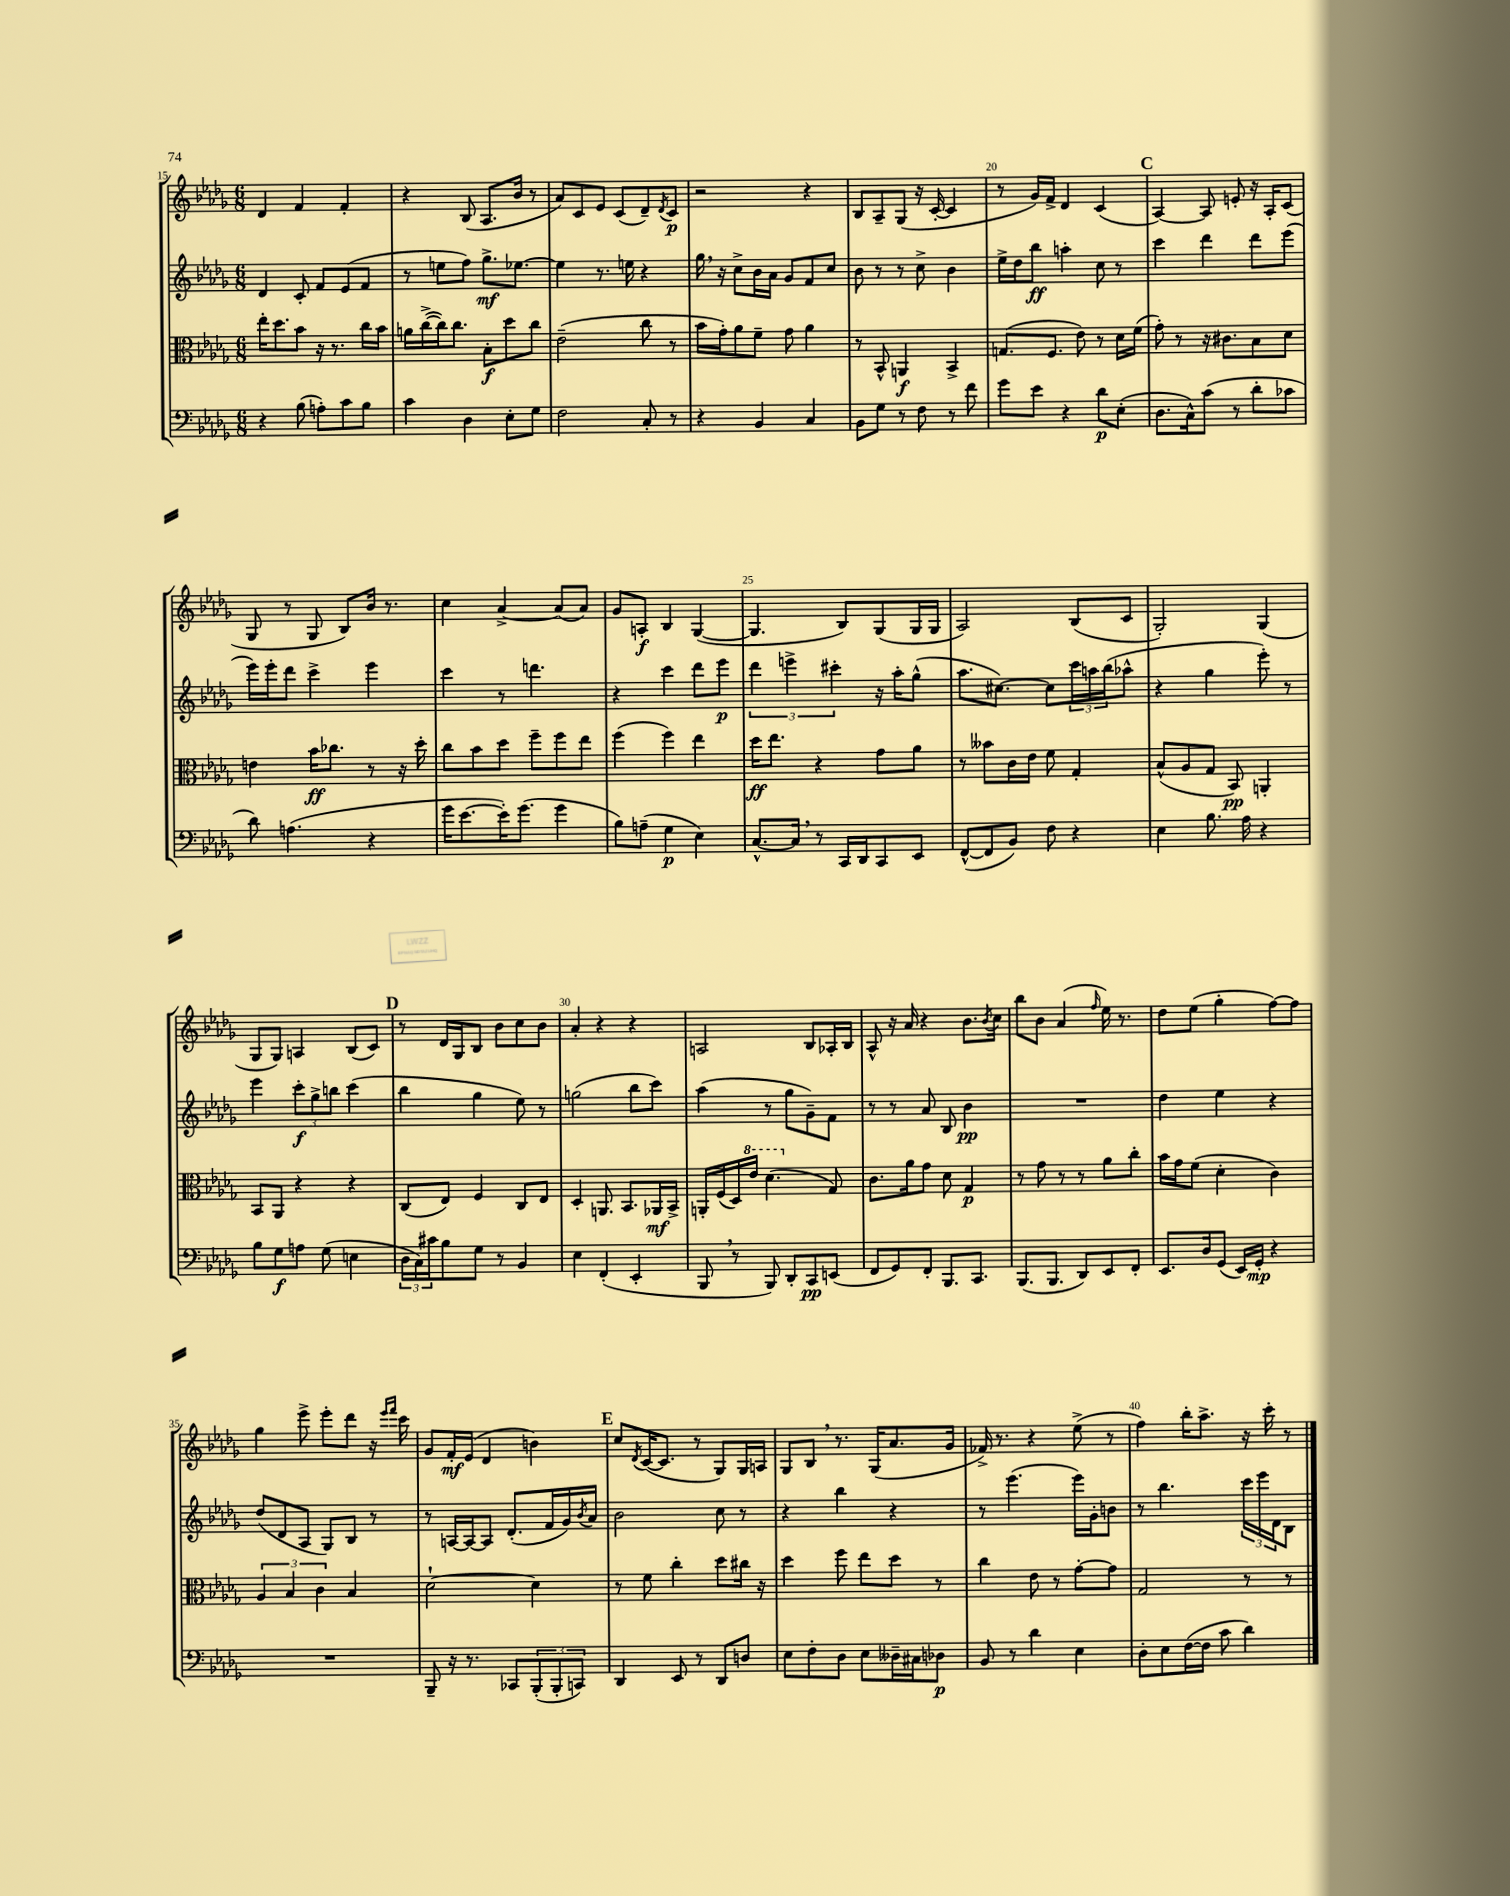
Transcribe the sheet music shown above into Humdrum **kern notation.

**kern	**kern	**kern	**kern
*staff4	*staff3	*staff2	*staff1
*clefF4	*clefC3	*clefG2	*clefG2
*k[b-e-a-d-g-]	*k[b-e-a-d-g-]	*k[b-e-a-d-g-]	*k[b-e-a-d-g-]
*M6/8	*M6/8	*M6/8	*M6/8
4r	16ee-'	4d-	4d-
.	8.dd-	.	.
(8B-	8b-	8c'	4f
8A')	16r	8f	.
.	8.r	.	.
8c	.	(8e-	4f'
8B-	16cc	8f	.
.	16b-	.	.
=	=	=	=
4c	16a	8r	4r
.	([16cc^	.	.
.	16cc])	8ee	.
.	8.cc	.	.
4D-	.	8ff)	(8B-
.	8B-'	8.gg-^	8.A-
8E-'	8dd-	.	.
.	.	[8.ee-	16b-
8G-	8cc	.	8r
=	=	=	=
2F	(2e-~	4ee-]	8a-)
.	.	.	8c
.	.	8.r	8e-
.	.	.	(8c
.	.	16ee	.
8C'	8cc	4r	8d-~)
.	.	.	8qd-
8r	8r	.	8c
=	=	=	=
4r	16b-	16gg-	2r
.	16g-')	16r	.
.	8a-	8cc^	.
4BB-	8f~	16b-	.
.	.	16a-	.
.	8g-	8g-	.
4C	4a-	8f	4r
.	.	8cc	.
=	=	=	=
8BB-	8r	8b-	8B-
8G-	8BB-^^	8r	8A-~
8r	4AA	8r	(8G-
8F	.	8cc^	16r
.	.	.	[16c'
8r	4BB-^	4b-	4c]
8f	.	.	.
=	=	=	=
8g-	(8.G	16ee-^	8r
.	.	16dd-	.
8e-	.	8bb-	16g-)
.	8.F	.	16f^
4r	.	4aa'	4d-
.	8e-)	.	.
8d-	8r	8cc	(4c
(8E-'	16d-	8r	.
.	(16f	.	.
=	=	=	=
8.D-	8g-')	4ccc	[4A-)
.	8r	.	.
16C^^)	.	.	.
(8c	16r	4ddd-	8A-]
.	8.c#	.	.
8r	.	.	8e'
8d-'	8B-	8ddd-	16r
.	.	.	16A-'
8c-	8d-	(8eee-	(8c
=	=	=	=
8d-)	4e	16eee-)	8G-
.	.	16eee-'	.
(4.A	.	8ddd-	8r
.	16b-	4ccc^	8G-
.	8.cc-	.	.
.	.	.	8B-)
4r	8r	4eee-	16b-
.	.	.	8.r
.	16r	.	.
.	16dd-'	.	.
=	=	=	=
16g-	8cc	4ccc	4cc
[8.e-	.	.	.
.	8b-	.	.
16e-'])	8dd-	8r	[4a-^
(8.g-	.	.	.
.	8ff~	4.ddd	.
4g-	8ff	.	(8a-]
.	8ee-	.	8a-)
=	=	=	=
8B-)	(4ff	4r	8g-
(8A~	.	.	8A'
4G-	4ff)	4ccc	4B-
4E-)	4ee-	8ddd-	([4G-
.	.	8eee-	.
=	=	=	=
[8.C^^	16dd-	6ddd-	4.G-]
.	8.ee-	.	.
.	.	6eee^	.
16C]	.	.	.
8r	4r	.	.
.	.	6ccc#'	.
16CC	.	.	8B-)
16DD-	.	.	.
8CC	8g-	16r	(8G-
.	.	16aa-'	.
8EE-	8a-	(8gg-^^	16G-
.	.	.	16G-
=	=	=	=
([8FF^^	8r	8.aa-	2A-)
8FF]	8b--	.	.
.	.	[8.cc#)	.
8BB-)	16c	.	.
.	16e-	.	.
8F	8f	8cc#]	.
4r	4G-'	24ccc	(8B-
.	.	24aa	.
.	.	(24bb-	.
.	.	8aa-^^	8c
=	=	=	=
4E-	(8B-^^	4r	2G-')
.	8A-	.	.
8.B-	8G-	4gg-	.
.	8BB-)	.	.
16A-	.	.	.
4r	4AA'	8eee-')	(4G-
.	.	8r	.
=	=	=	=
8B-	8BB-	4eee-	8G-
8G-	8AA-	.	8G-)
8A	4r	12ccc'	4A
.	.	12gg-^	.
(8G-	.	.	.
.	.	12bb	.
4E	4r	(4ccc	(8B-
.	.	.	8c)
=	=	=	=
24D-	(8C	4bb-	8r
24C)	.	.	.
24c#	.	.	.
8B-	8E-)	.	16d-
.	.	.	16G-
8G-	4F	4gg-	8B-
8r	.	.	8b-
4BB-	8C	8ee-)	8cc
.	8E-	8r	8b-
=	=	=	=
4E-	4D-'	(2gg	4a-'
(4FF'	8.AA	.	4r
.	8.BB-	.	.
4EE-'	.	8bb-	4r
.	16AA-	8ccc)	.
.	16BB-^	.	.
=	=	=	=
8BBB-	16AA'	(4aa-	2A
.	(16F	.	.
8r	16D-)	.	.
.	16ee-	.	.
8BBB-)	(4.dd-	8r	.
8DD-'	.	8gg-	.
8CC	.	8g-~)	8B-
(8EE	8G-)	8f	16A-'
.	.	.	16B-
=	=	=	=
8FF	8.c	8r	8A-^^
8GG-)	.	8r	16r
.	16a-	.	16a-
8FF'	8g-	8a-	4r
8.BBB-	8d-	8B-	.
.	4G-	4b-	8.b-
8.CC	.	.	.
.	.	.	8qb-
.	.	.	16cc
=	=	=	=
(8.BBB-	8r	2.r	8bb-
.	8g-	.	8b-
8.BBB-	.	.	.
.	8r	.	(4a-
8DD-)	8r	.	.
.	.	.	16qqff
8EE-	8a-	.	16ee-)
.	.	.	8.r
8FF'	8cc'	.	.
=	=	=	=
8.EE-	16b-	4dd-	8dd-
.	16g-	.	.
.	(8f	.	(8ee-
16D-	.	.	.
(8GG-	4d-'	4ee-	4gg-'
16EE-)	.	.	.
16GG-'	.	.	.
4r	4c)	4r	[8ff)
.	.	.	8ff]
=	=	=	=
2.r	6A-	(8dd-	4gg-
.	.	8d-	.
.	6B-	.	.
.	.	8A-	8eee-^
.	6c	.	.
.	.	8G-)	8eee-'
.	4B-	8B-	8ddd-
.	.	8r	16r
.	.	.	16qqeee-
.	.	.	16qqfff
.	.	.	16ccc
=	=	=	=
8BBB-~	[2d-`	8r	8g-
16r	.	[16A	16f'
8.r	.	16A_	(16e-
.	.	8A]	4d-
8CC-	.	(8.d-'	.
(12BBB-'	4d-]	.	4b)
.	.	16f	.
12BBB-'	.	.	.
.	.	16g-)	.
12CC)	.	.	.
.	.	8qb-	.
.	.	16a-	.
=	=	=	=
4DD-	8r	2b-	8cc
.	.	.	8qd-
.	8f	.	([16c
.	.	.	8.c]
8EE-	4cc'	.	.
8r	.	.	8r
8DD-	8dd-	8cc	8G-)
8D	16cc#	8r	16G-
.	16r	.	16A
=	=	=	=
8E-	4dd-	4r	8G-
8F'	.	.	8B-
8D-	8ff	4bb-	8.r
8E-	8ee-	.	.
.	.	.	(16G-
16D--~	8dd-	4r	8.a-
16C#	.	.	.
8D-	8r	.	.
.	.	.	16g-
=	=	=	=
8BB-	4cc	8r	16f-^)
.	.	.	8.r
8r	.	(4.eee-	.
4d-	8e-	.	4r
.	8r	.	.
4E-	[8g-'	16eee-)	(8ee-^
.	.	16g-'	.
.	8g-]	8b	8r
=	=	=	=
8D-'	2G-	8r	4ff)
8E-	.	4.bb-	.
([16F	.	.	16bb-'
16F]	.	.	8.aa-^
8c	.	.	.
4d-)	8r	24ccc	16r
.	.	24eee-	.
.	.	.	16ccc'
.	.	24d-	.
.	8r	8B-	8r
==	==	==	==
*-	*-	*-	*-
